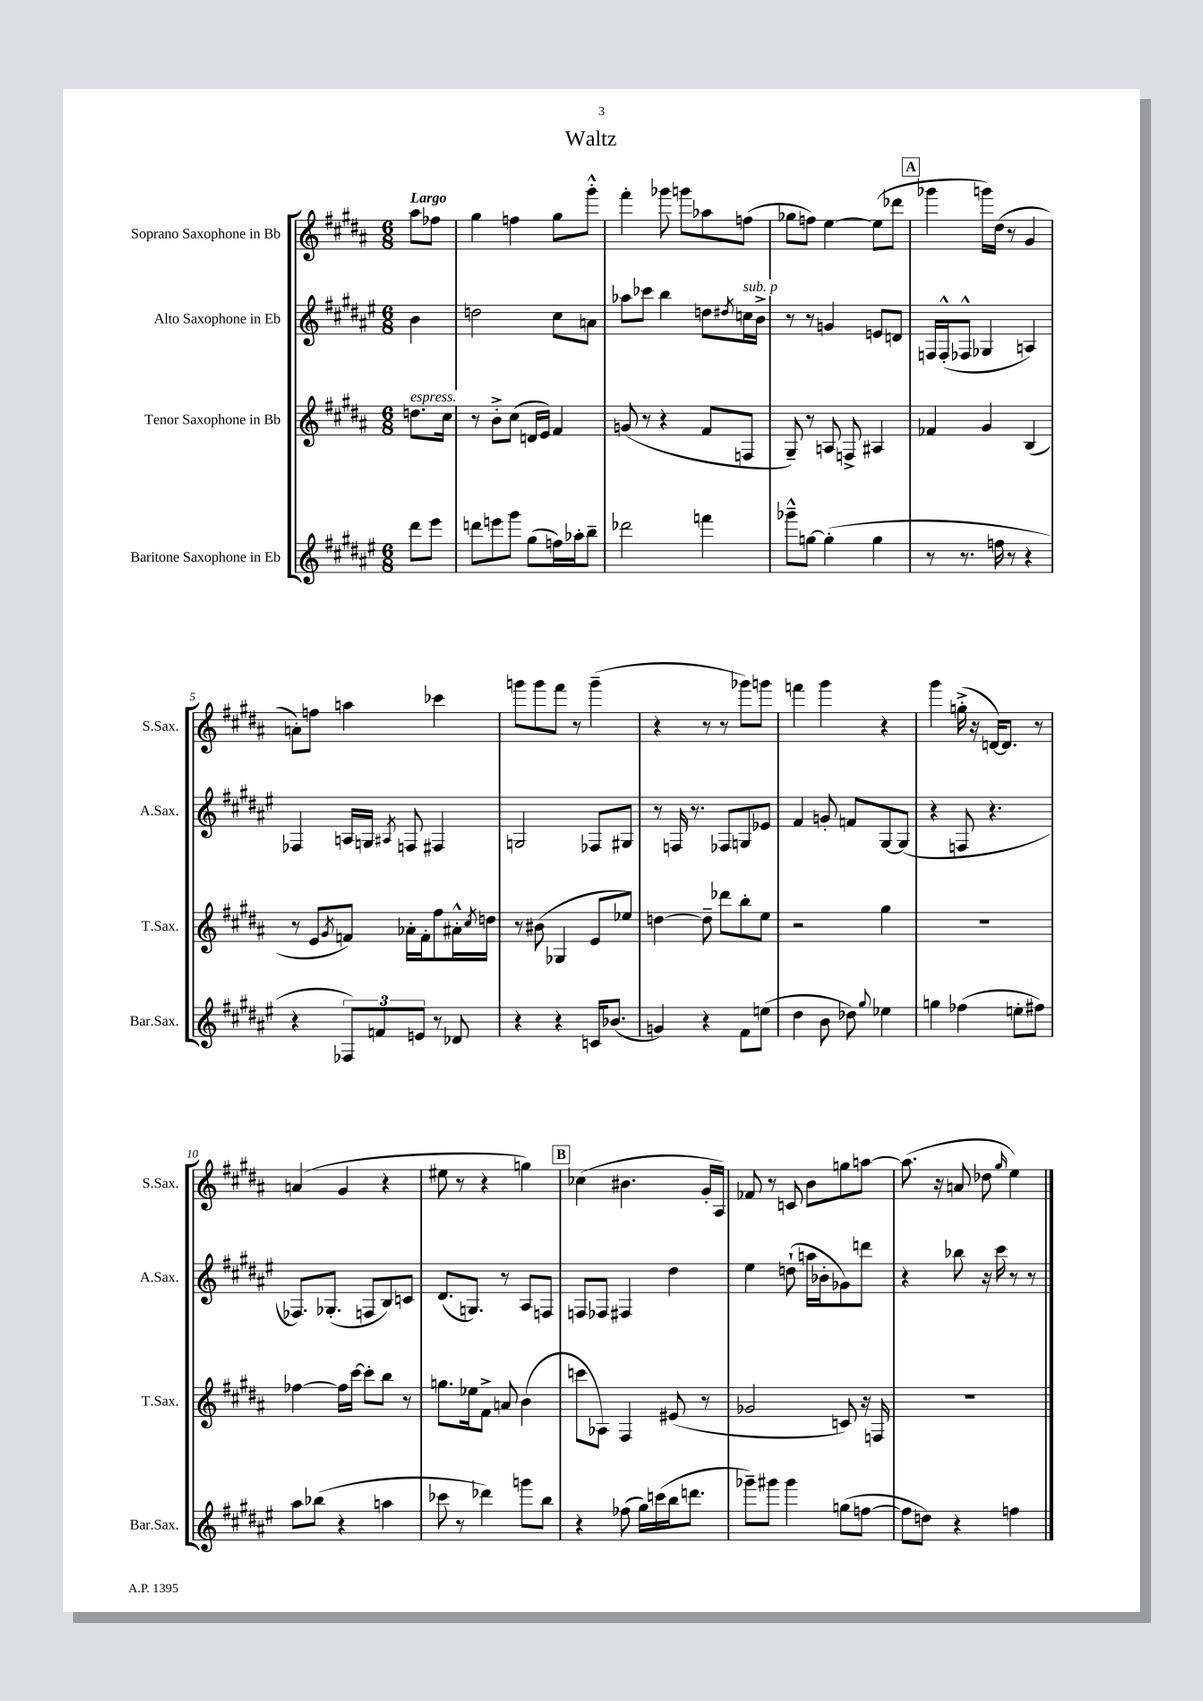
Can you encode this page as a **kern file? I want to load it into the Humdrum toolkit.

**kern	**kern	**kern	**kern
*part4	*part3	*part2	*part1
*staff4	*staff3	*staff2	*staff1
*I"Baritone Saxophone in Eb	*I"Tenor Saxophone in Bb	*I"Alto Saxophone in Eb	*I"Soprano Saxophone in Bb
*I'Bar.Sax.	*I'T.Sax.	*I'A.Sax.	*I'S.Sax.
*clefG2	*clefG2	*clefG2	*clefG2
*k[f#c#g#d#a#e#]	*k[f#c#g#d#a#]	*k[f#c#g#d#a#e#]	*k[f#c#g#d#a#]
*M6/8	*M6/8	*M6/8	*M6/8
=	=	=	=
!	!	!	!LO:TX:a:B:t=Largo
!	!LO:TX:a:i:t=espress.	!	!
8ddd#\L	8.ddn\L	4b\	8aa#\L
8eee#\J	.	.	8ff-X\J
.	16cc#\Jk	.	.
=1	=1	=1	=1
8dddn\L	8r	2ddn\	4gg#\
8eeen\	8b'^\L	.	.
8ggg#\J	(8cc#\J	.	4ffn\
(8gg#\L	16dn/LL	.	.
.	16e/JJ)	.	.
16ffn\L)	4f#/	8cc#\L	8gg#\L
16aa-X'\J	.	.	.
8bb~\J	.	8an\J	8ggg#'^^\J
=2	=2	=2	=2
2ddd-X\	(8gn/	8aa-X\L	4fff#'\
.	8r	8ccc-X\J	.
.	4r	4bb\	8ggg-X\
.	.	.	8gggn\L
4fffn\	8f#/L	8ddn\L	8aa-X\
.	.	8qdd#X/	.
!	!	!LO:TX:a:i:t=sub. p	!
.	8Fn/J	16ccn\L	(8ffn\J
.	.	16b^\JJ	.
=3	=3	=3	=3
8ggg-X~^^\L	8G#~/)	8r	8gg-X\L
[8ggn\J	8r	8r	8ffn\J)
(4gg'\]	8An/	4gn/	[4ee\
.	8Fn^/	.	.
4gg\	4A#X/	8en/L	(8ee\L]
.	.	8dn/J	8ddd-X\J
!!LO:REH:place=s1:t=A
=4	=4	=4	=4
8r	4f-X/	16Fn/LL	4ggg-X\
.	.	(16F'^^/J	.
8.r	.	8F-X^^/J	.
.	4g#/	4G-X/	16gggn\LL)
16ffn\	.	.	(16dd#\JJ
8r	.	.	8r
4r	(4B/	4An/)	4g#/
!!LO:LB:g=z
=5	=5	=5	=5
4r	8r	4F-X/	8an'\L)
.	8e/L	.	8ffn\J
.	8qg#/	.	.
12F-X/L)	8fn/J)	16An/LL	4aan\
.	.	16Gn/JJ	.
12fn/	.	.	.
.	.	8qA#X/	.
.	16a-X'\LL	8Fn/	.
12en/J	.	.	.
.	16f'\J	.	.
8r	8ff#\	4F#X/	4ccc-X\
8d-X/	16a#X'^^\L	.	.
.	8qcc#/	.	.
.	16ddn\JJ	.	.
=6	=6	=6	=6
4r	8r	2Gn/	8gggn\L
.	(8b#X\	.	8ggg\
4r	4G-X/	.	8fff#\J
.	.	.	8r
16cn/KL	8e/L	8F-X/L	(4ggg~\
(8.b-X/J	.	.	.
.	8ee-X/J)	8G#X/J	.
=7	=7	=7	=7
4gn/)	[4ddn\	8r	4r
.	.	16Fn/	.
.	.	8.r	.
4r	8dd~\]	.	8r
.	8ddd-X\L	8F-X/L	8r
8f#\L	8bb'\	8Gn/	8ggg-X\L)
(8een\J	8ee\J	8e-X/J	8gggn\J
=8	=8	=8	=8
4dd#\	2r	4f#/	4fffn\
8b\	.	8gn'/	4ggg#\
8dd-X\)	.	8fn/L	.
8qqgg#/	.	.	.
4ee-X\	4gg#\	[8G#/	4r
.	.	(8G#/J]	.
=9	=9	=9	=9
4ggn\	2.r	4r	4ggg#\
(4ff-X\	.	8Fn/	(16ggn'^\
.	.	.	16r
.	.	4.r	[16dn/KL)
.	.	.	8.d/J]
8een'\L	.	.	.
8ff#X\J)	.	.	8r
!!LO:LB:g=z
=10	=10	=10	=10
8aa#\L	[4ff-X\	8.F-X/L)	(4an/
(8bb-X\J	.	.	.
.	.	(8.G-X'/J	.
4r	16ff-\LL]	.	4g#/
.	[16ccc#\JJ	.	.
.	8ccc#'\L]	8Fn/L	.
4aan\	8bb\J	8B/)	4r
.	8r	8cn/J	.
=11	=11	=11	=11
8ccc-X\	8.ggn\L	(8.d#/L	8ee#X\
8r	.	.	8r
.	16ee-X\k	8.Gn/J)	.
4ddd-X\)	8f#^\J	.	4r
.	8an/	8r	.
8gggn\L	(4b\	8A#/L	4ggn\)
8bb\J	.	8Fn/J	.
!!LO:REH:place=s1:t=B
=12	=12	=12	=12
4r	8cccn\L	8Fn/L	(4cc-X\
.	8A-X\J)	8F-X/J	.
(8ff-X\	4F#/	4F#X/	4.b#X\
16gg#\LL)	.	.	.
(16cccn\	.	.	.
16bb\J	(8e#X/	4dd#\	.
8.dddn\J	.	.	.
.	8r	.	16g#'/LL
.	.	.	16A#/JJ)
=13	=13	=13	=13
8ggg-X~\L)	2g-X/	4ee#\	8f-X/
8ggg#X\J	.	.	8r
4ggg#\	.	(8ddn`\	8cn/
.	.	16aan\LL	8b\L
.	.	16b-X'\J	.
(8ggn\L	8cn/)	8g-X\)	8ggn\
[8ffn\J	16r	8dddn\J	[8aan\J
.	16Fn/	.	.
=14	=14	=14	=14
8ff\L]	2.r	4r	(8.aa\]
8ddn\J)	.	.	.
.	.	.	16r
4r	.	8bb-X\	8an/
.	.	16r	8dd-X\
.	.	16ccc#\	.
.	.	.	16qqgg#/
4ffn\	.	8r	4ee\)
.	.	8r	.
==	==	==	==
*-	*-	*-	*-
